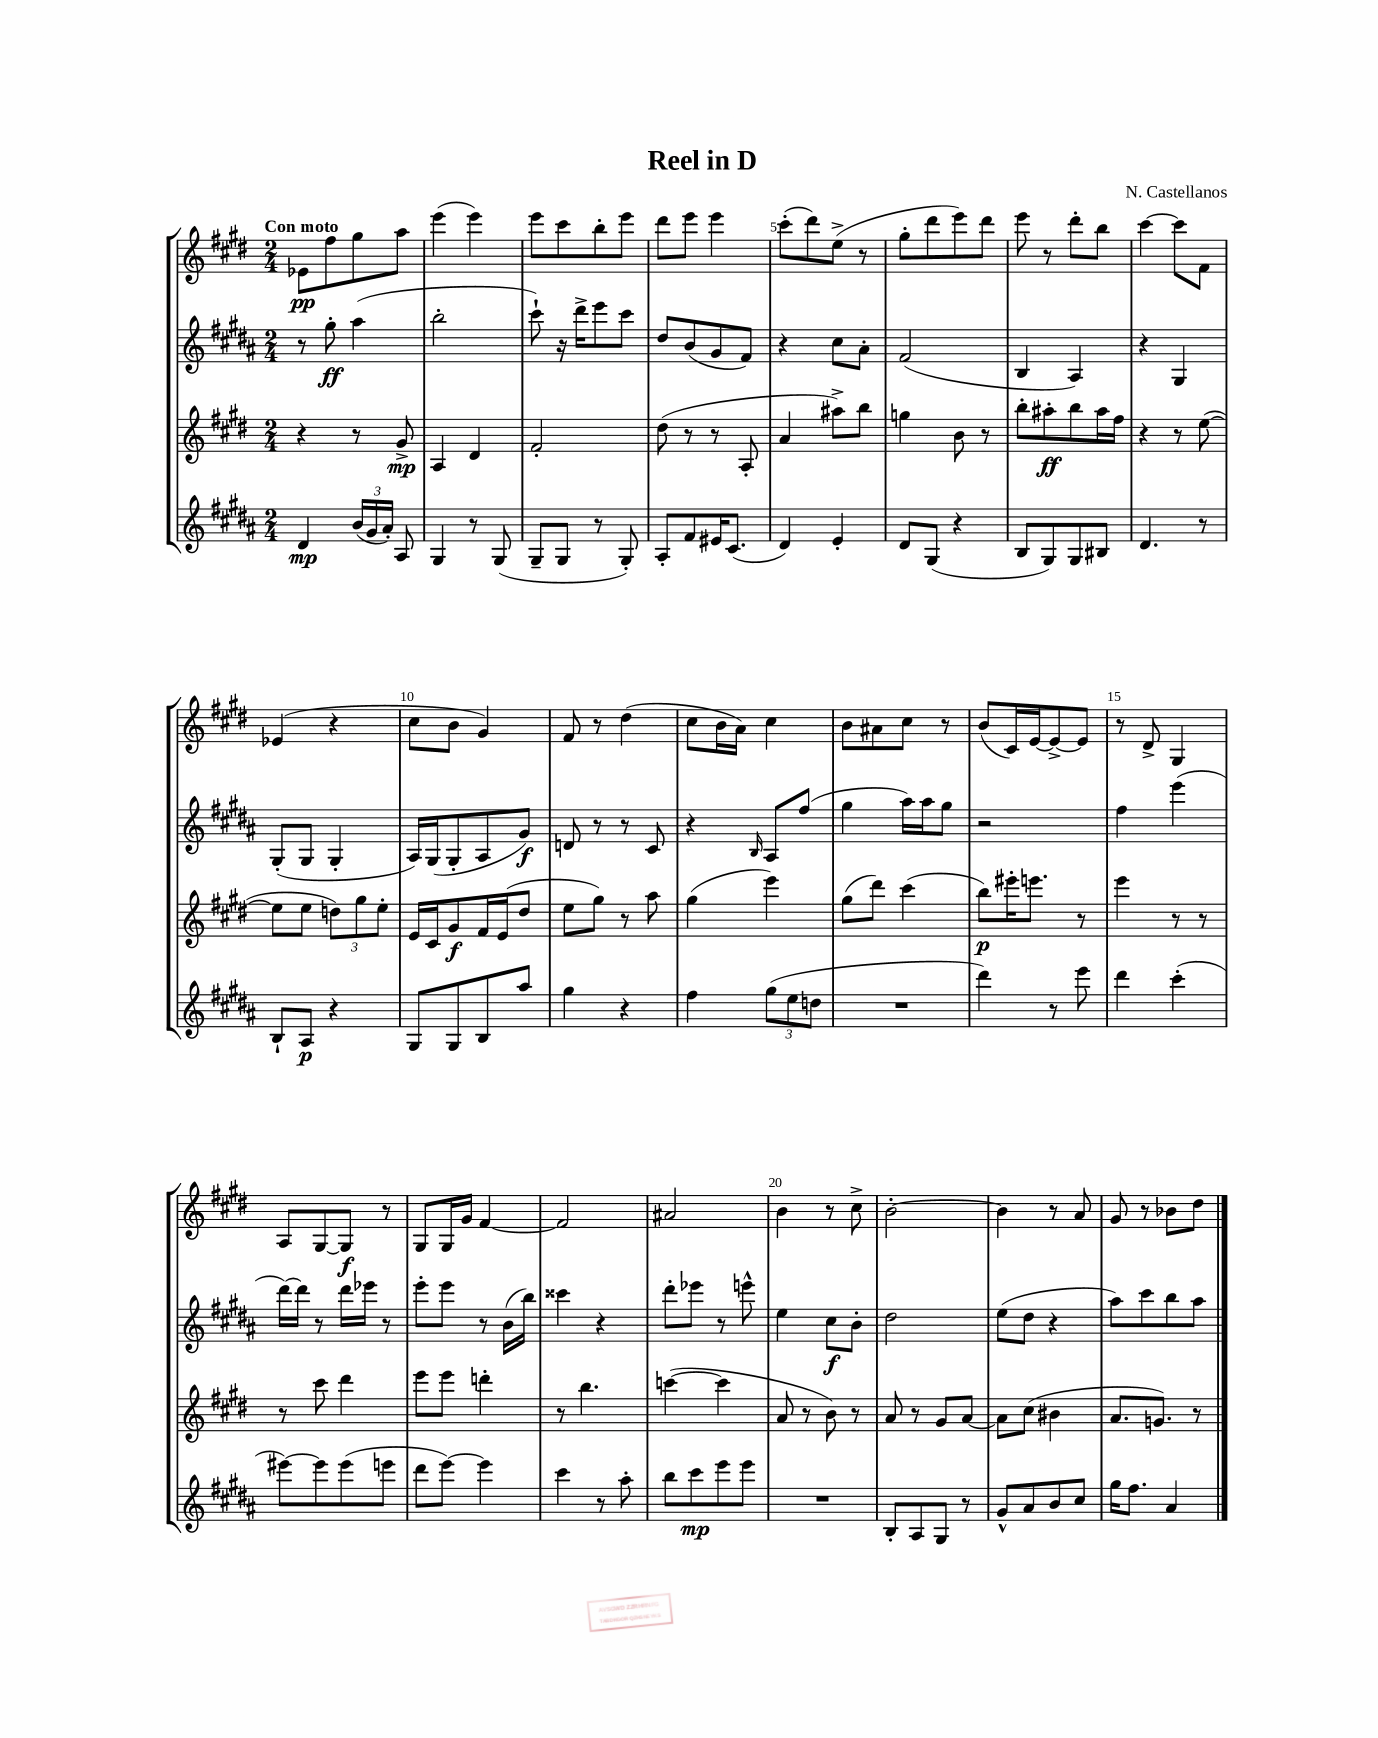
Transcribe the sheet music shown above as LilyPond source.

\header { title = "Reel in D" composer = "N. Castellanos" }
<<
\new StaffGroup <<
\new Staff = "s0" {
    \clef treble \key e \major \numericTimeSignature \time 2/4 \tempo "Con moto"
    \autoBeamOff ees'8[\pp fis''8 gis''8 a''8] |
    e'''4( e'''4) |
    e'''8[ cis'''8 b''8-. e'''8] |
    dis'''8[ e'''8] e'''4 |
    cis'''8[-.( dis'''8) e''8]->( r8 |
    gis''8[-. dis'''8 e'''8) dis'''8] |
    e'''8 r8 dis'''8[-. b''8] |
    cis'''4~ cis'''8[ fis'8] |
    ees'4( r4 |
    cis''8[ b'8] gis'4) |
    fis'8 r8 dis''4( |
    cis''8[ b'16 a'16]) cis''4 |
    b'8[ ais'8 cis''8] r8 |
    b'8[( cis'16) e'16~ e'8~-> e'8] |
    r8 dis'8-> gis4 |
    a8[ gis8~ gis8]\f r8 |
    gis8[ gis16 gis'16] fis'4~ |
    fis'2 |
    ais'2 |
    b'4 r8 cis''8-> |
    b'2~-. |
    b'4 r8 a'8 |
    gis'8 r8 bes'8[ dis''8] \bar "|." |
}
\new Staff = "s1" {
    \clef treble \key b \major \numericTimeSignature \time 2/4
    \autoBeamOff r8 gis''8-.\ff ais''4( |
    b''2-. |
    cis'''8-!) r16 dis'''16[-> e'''8 cis'''8] |
    dis''8[ b'8( gis'8 fis'8]) |
    r4 cis''8[ ais'8]-. |
    fis'2( |
    b4 ais4) |
    r4 gis4 |
    gis8[-.( gis8] gis4-. |
    ais16[) gis16( gis8-. ais8 gis'8]\f) |
    d'8 r8 r8 cis'8 |
    r4 \grace { b16 } ais8[ fis''8]( |
    gis''4 ais''16[) ais''16 gis''8] |
    r2 |
    fis''4 e'''4( |
    dis'''16[~) dis'''16] r8 dis'''16[ ees'''16] r8 |
    e'''8[-. e'''8] r8 b'16[( b''16]) |
    cisis'''4 r4 |
    dis'''8[-. ees'''8] r8 e'''8-^ |
    e''4 cis''8[\f b'8]-. |
    dis''2 |
    e''8[( dis''8] r4 |
    ais''8[) cis'''8 b''8 ais''8] \bar "|." |
}
\new Staff = "s2" {
    \clef treble \key e \major \numericTimeSignature \time 2/4
    \autoBeamOff r4 r8 gis'8->\mp |
    a4 dis'4 |
    fis'2-. |
    dis''8( r8 r8 a8-. |
    a'4 ais''8[->) b''8] |
    g''4 b'8 r8 |
    b''8[-. ais''8-.\ff b''8 ais''16 fis''16] |
    r4 r8 e''8~( |
    e''8[ e''8] \tuplet 3/2 { d''8[) gis''8 e''8]-. } |
    e'16[ cis'16 gis'8\f fis'16 e'16( dis''8] |
    e''8[ gis''8]) r8 a''8 |
    gis''4( e'''4) |
    gis''8[( dis'''8]) cis'''4( |
    b''8[\p) eis'''16-. e'''8.] r8 |
    e'''4 r8 r8 |
    r8 cis'''8 dis'''4 |
    e'''8[ e'''8] d'''4-. |
    r8 b''4. |
    c'''4~( c'''4 |
    a'8 r8 b'8) r8 |
    a'8 r8 gis'8[ a'8]~ |
    a'8[ cis''8]( bis'4 |
    a'8.[ g'8.]) r8 \bar "|." |
}
\new Staff = "s3" {
    \clef treble \key b \major \numericTimeSignature \time 2/4
    \autoBeamOff dis'4\mp \tuplet 3/2 { b'16[( gis'16 ais'16]-.) } ais8 |
    gis4 r8 gis8( |
    gis8[-- gis8] r8 gis8-.) |
    ais8[-. fis'8 eis'16 cis'8.]( |
    dis'4) e'4-. |
    dis'8[ gis8]( r4 |
    b8[ gis8) gis8 bis8] |
    dis'4. r8 |
    b8[-! ais8]\p r4 |
    gis8[ gis8 b8 ais''8] |
    gis''4 r4 |
    fis''4 \tuplet 3/2 { gis''8[( e''8 d''8] } |
    R2 |
    dis'''4) r8 e'''8 |
    dis'''4 cis'''4-.( |
    eis'''8[~) eis'''8 eis'''8( e'''8] |
    dis'''8[ e'''8]~) e'''4 |
    cis'''4 r8 ais''8-. |
    b''8[ cis'''8\mp e'''8 e'''8] |
    R2 |
    b8[-. ais8 gis8] r8 |
    gis'8[-^ ais'8 b'8 cis''8] |
    gis''16[ fis''8.] ais'4 \bar "|." |
}
>>
>>
\layout { \context { \Score \override BarNumber.break-visibility = ##(#f #t #t) barNumberVisibility = #(every-nth-bar-number-visible 5) } }
